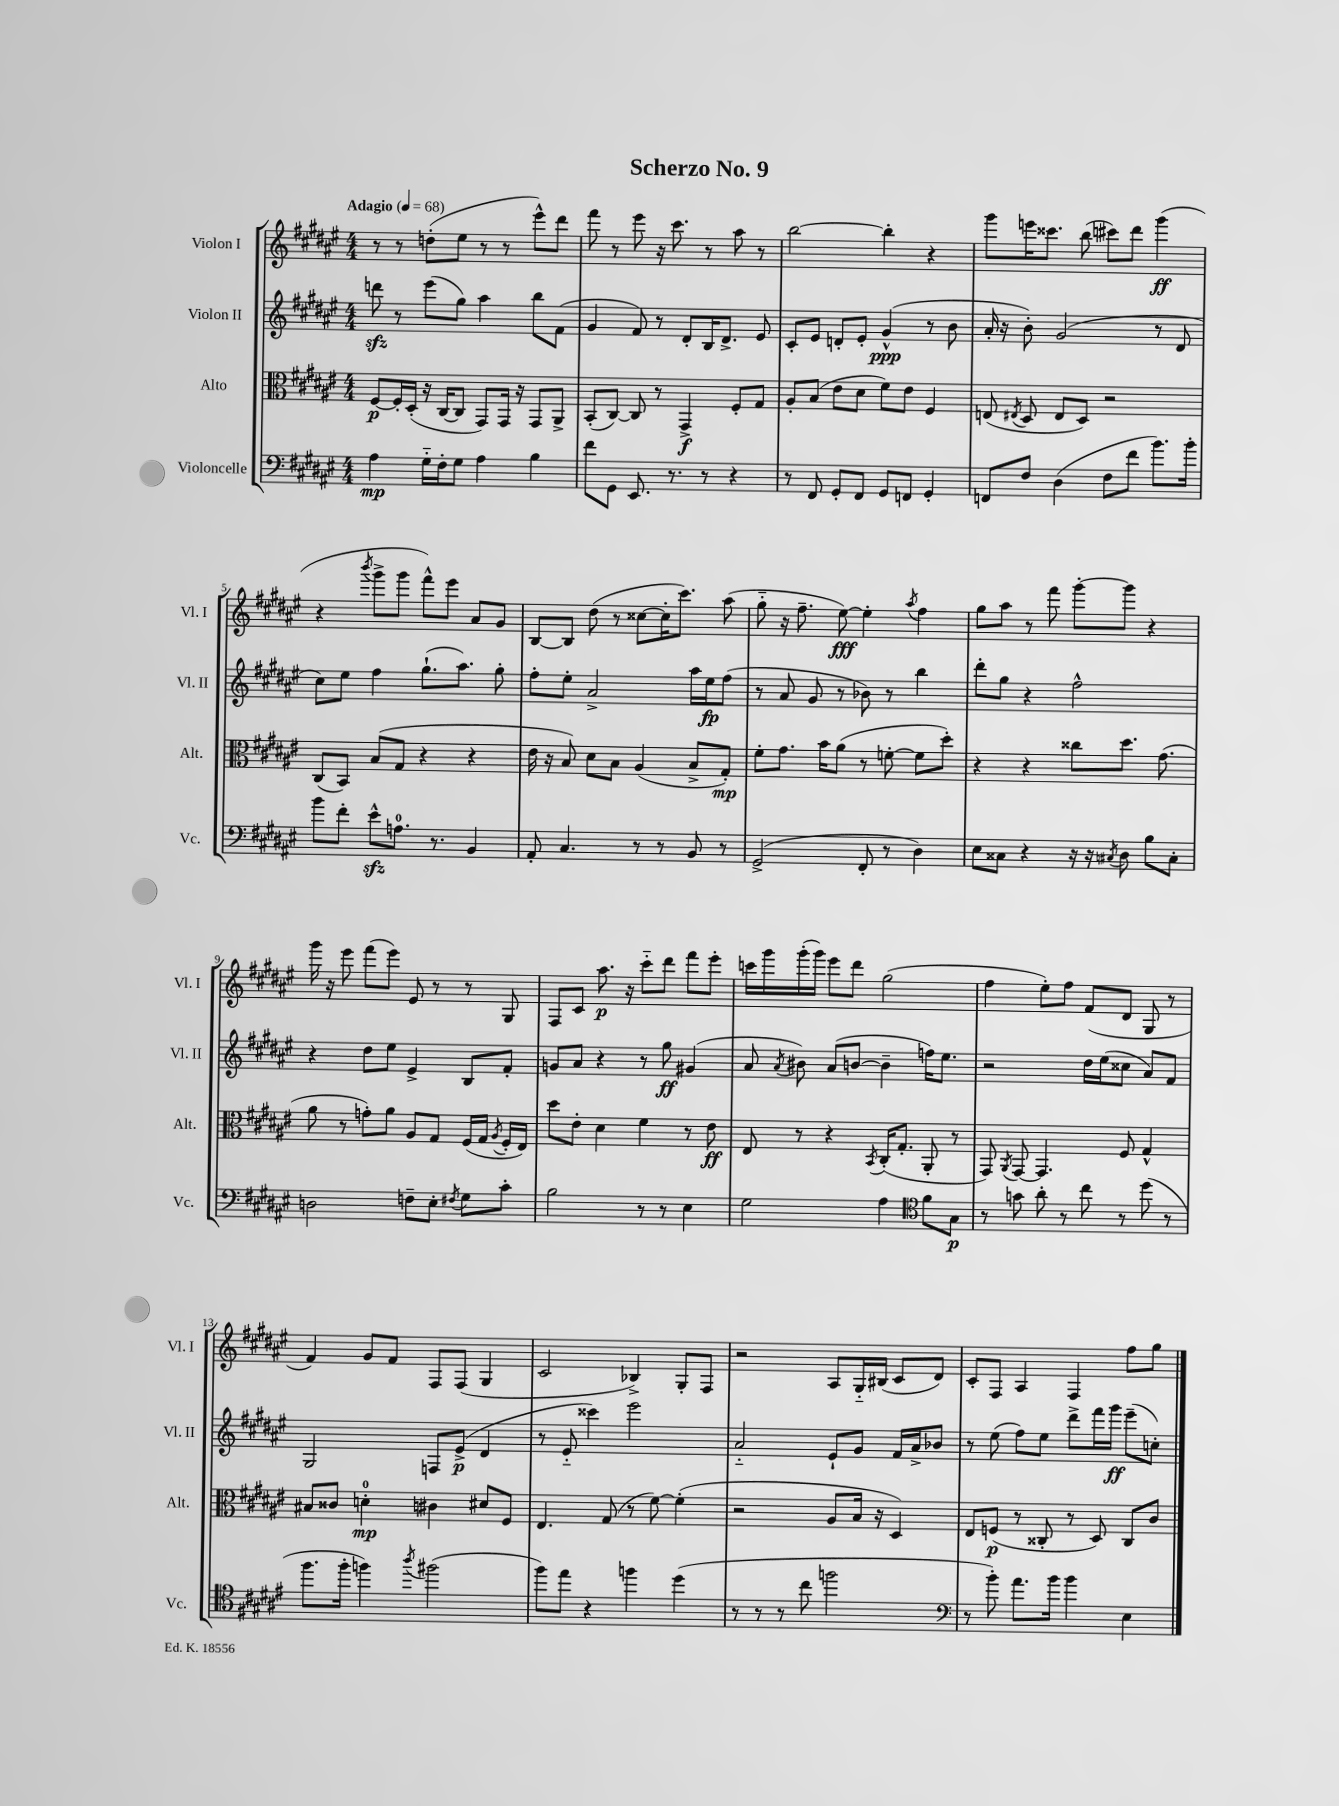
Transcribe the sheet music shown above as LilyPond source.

\header { title = "Scherzo No. 9" }
<<
\new StaffGroup <<
\new Staff = "s0" \with { instrumentName = "Violon I" shortInstrumentName = "Vl. I" } {
    \clef treble \key fis \major \numericTimeSignature \time 4/4 \tempo "Adagio" 4 = 68
    \autoBeamOff r8 r8 d''8[-.( eis''8] r8 r8 eis'''8[-^) dis'''8] |
    fis'''8 r8 eis'''8 r16 cis'''8. r8 ais''8 r8 |
    b''2~ b''4-. r4 |
    gis'''8[ e'''16 cisis'''8.] b''8( cis'''8[) dis'''8] gis'''4\ff( |
    r4 \acciaccatura { b'''8 } gis'''8[-> gis'''8] fis'''8[-^) eis'''8] ais'8[ gis'8] |
    b8[~ b8] dis''8( r8 cisis''8[~ cisis''16-. cis'''8.]) ais''8( |
    gis''8-_ r16 fis''8.-- eis''8~\fff) eis''4-. \acciaccatura { ais''8 } fis''4 |
    gis''8[ ais''8] r8 fis'''8 gis'''8[~-. gis'''8] r4 |
    gis'''16 r16 eis'''8 fis'''8[( eis'''8]) eis'8 r8 r8 gis8 |
    fis8[ cis'8] ais''8.\p r16 cis'''8[-_ dis'''8] fis'''8[ eis'''8]-. |
    c'''16[ gis'''16 gis'''16-.( gis'''16]) eis'''8[ dis'''8] gis''2( |
    fis''4 eis''8[-.) fis''8] fis'8[( dis'8] gis8 r8 |
    fis'4) gis'8[ fis'8] fis8[ fis8]( gis4 |
    cis'2 bes4->) gis8[-. fis8] |
    r2 ais8[ gis16-_ bis16]( cis'8[ dis'8]) |
    cis'8[-. fis8] ais4 fis4 fis''8[ gis''8] \bar "|." |
}
\new Staff = "s1" \with { instrumentName = "Violon II" shortInstrumentName = "Vl. II" } {
    \clef treble \key fis \major \numericTimeSignature \time 4/4
    \autoBeamOff d'''8\sfz r8 eis'''8[( gis''8]) ais''4 b''8[ fis'8]( |
    gis'4 fis'8) r8 dis'8[-. b16 dis'8.]-> eis'8 |
    cis'8[-. eis'8] d'8[-. eis'8]-. gis'4-^\ppp( r8 b'8 |
    ais'16-. r16 b'8-.) gis'2( r8 dis'8 |
    cis''8[) eis''8] fis''4 gis''8.[-!( ais''8.]) gis''8-. |
    fis''8[-. eis''8]-. ais'2-> ais''16[ eis''16\fp fis''8]( |
    r8 ais'8 gis'8 r8 bes'8) r8 b''4 |
    dis'''8[-. gis''8] r4 fis''2-^ |
    r4 dis''8[ eis''8] eis'4-> b8[ fis'8]-. |
    g'8[ ais'8] r4 r8 gis''8\ff gis'4( |
    ais'8 \acciaccatura { ais'8 } bis'8) ais'8[( b'8]~ b'4-- f''16[) eis''8.] |
    r2 dis''16[ eis''16( cisis''8] ais'8[) fis'8] |
    gis2 f8[ eis'8]->\p( dis'4 |
    r8 eis'8-_ cisis'''4) eis'''2 |
    ais'2-_ eis'8[-! gis'8] fis'16[ ais'16-> bes'8] |
    r8 eis''8( fis''8[) eis''8] dis'''8[-> fis'''16 gis'''16]\ff eis'''8[--( c''8]-.) \bar "|." |
}
\new Staff = "s2" \with { instrumentName = "Alto" shortInstrumentName = "Alt." } {
    \clef alto \key fis \major \numericTimeSignature \time 4/4
    \autoBeamOff fis8[~\p fis16-. dis16]-.( r16 cis16[~ cis8] gis,8[) gis,16] r16 gis,8[ ais,8]-> |
    b,8[-.( cis8]~) cis8 r8 gis,4->\f fis8[-. gis8] |
    ais8[-. b8]( eis'8[ dis'8] fis'8[) eis'8] fis4 |
    e8( \acciaccatura { eis8 } dis8 eis8[ dis8]) r2 |
    cis8[( b,8]) b8[( gis8] r4 r4 |
    eis'16 r16 b8) dis'8[ b8] ais4( b8[-> gis8]-.\mp) |
    fis'8[-. gis'8.] b'16[ ais'8]( r8 f'8~-. f'8[ dis''8]-.) |
    r4 r4 cisis''8[ dis''8.] gis'8.( |
    ais'8 r8 g'8[-.) ais'8] ais8[ gis8] fis16[( gis16] \acciaccatura { ais8 } fis16[-. eis16]) |
    dis''8[ eis'8]-. dis'4 fis'4 r8 eis'8\ff |
    eis8 r8 r4 \acciaccatura { b,8 } cis16[-.( gis8.]-. ais,8-. r8 |
    gis,8) \acciaccatura { ais,8 } gis,8~ gis,4. fis8 gis4-^ |
    bis8[ cisis'8] d'4-0-.\mp cis'4 dis'8[ fis8] |
    eis4. gis8( r8 fis'8~) fis'4-.( |
    r2 ais8[ b16] r16 dis4) |
    eis8[ f8]\p( r8 cisis8-. r8 dis8) cisis8[ cis'8] \bar "|." |
}
\new Staff = "s3" \with { instrumentName = "Violoncelle" shortInstrumentName = "Vc." } {
    \clef bass \key fis \major \numericTimeSignature \time 4/4
    \autoBeamOff ais4\mp gis16[-_ fis16-. gis8] ais4 b4 |
    fis'8[ gis,8] eis,8. r8. r8 r4 |
    r8 fis,8 gis,8[-. fis,8] gis,8[ f,8] gis,4-. |
    f,8[ fis8] dis4( fis8[ fis'8] b'8.[) b'16]-. |
    b'8[ fis'8]-. eis'8[-^\sfz a8.]-0 r8. b,4 |
    ais,8-. cis4. r8 r8 b,8 r8 |
    gis,2->( fis,8-. r8 dis4) |
    eis8[ cisis8] r4 r16 r16 \acciaccatura { cis8 } dis8 b8[ cis8]-. |
    d2 f8[-- eis8]-. \acciaccatura { fis8 } gis8[ cis'8]-. |
    b2 r8 r8 eis4 |
    gis2 ais4 \clef tenor fis'8[ gis8]\p |
    r8 g'8 ais'8-. r8 cis''8 r8 dis''8( r8 |
    fis''8.[ fis''16]-. f''4) \acciaccatura { ais''8 } fis''2( |
    fis''8[) eis''8] r4 f''4 dis''4( |
    r8 r8 r8 cis''8 f''2 |
    \clef bass r8 b'8-.) ais'8.[ b'16] b'4 eis4 \bar "|." |
}
>>
>>
